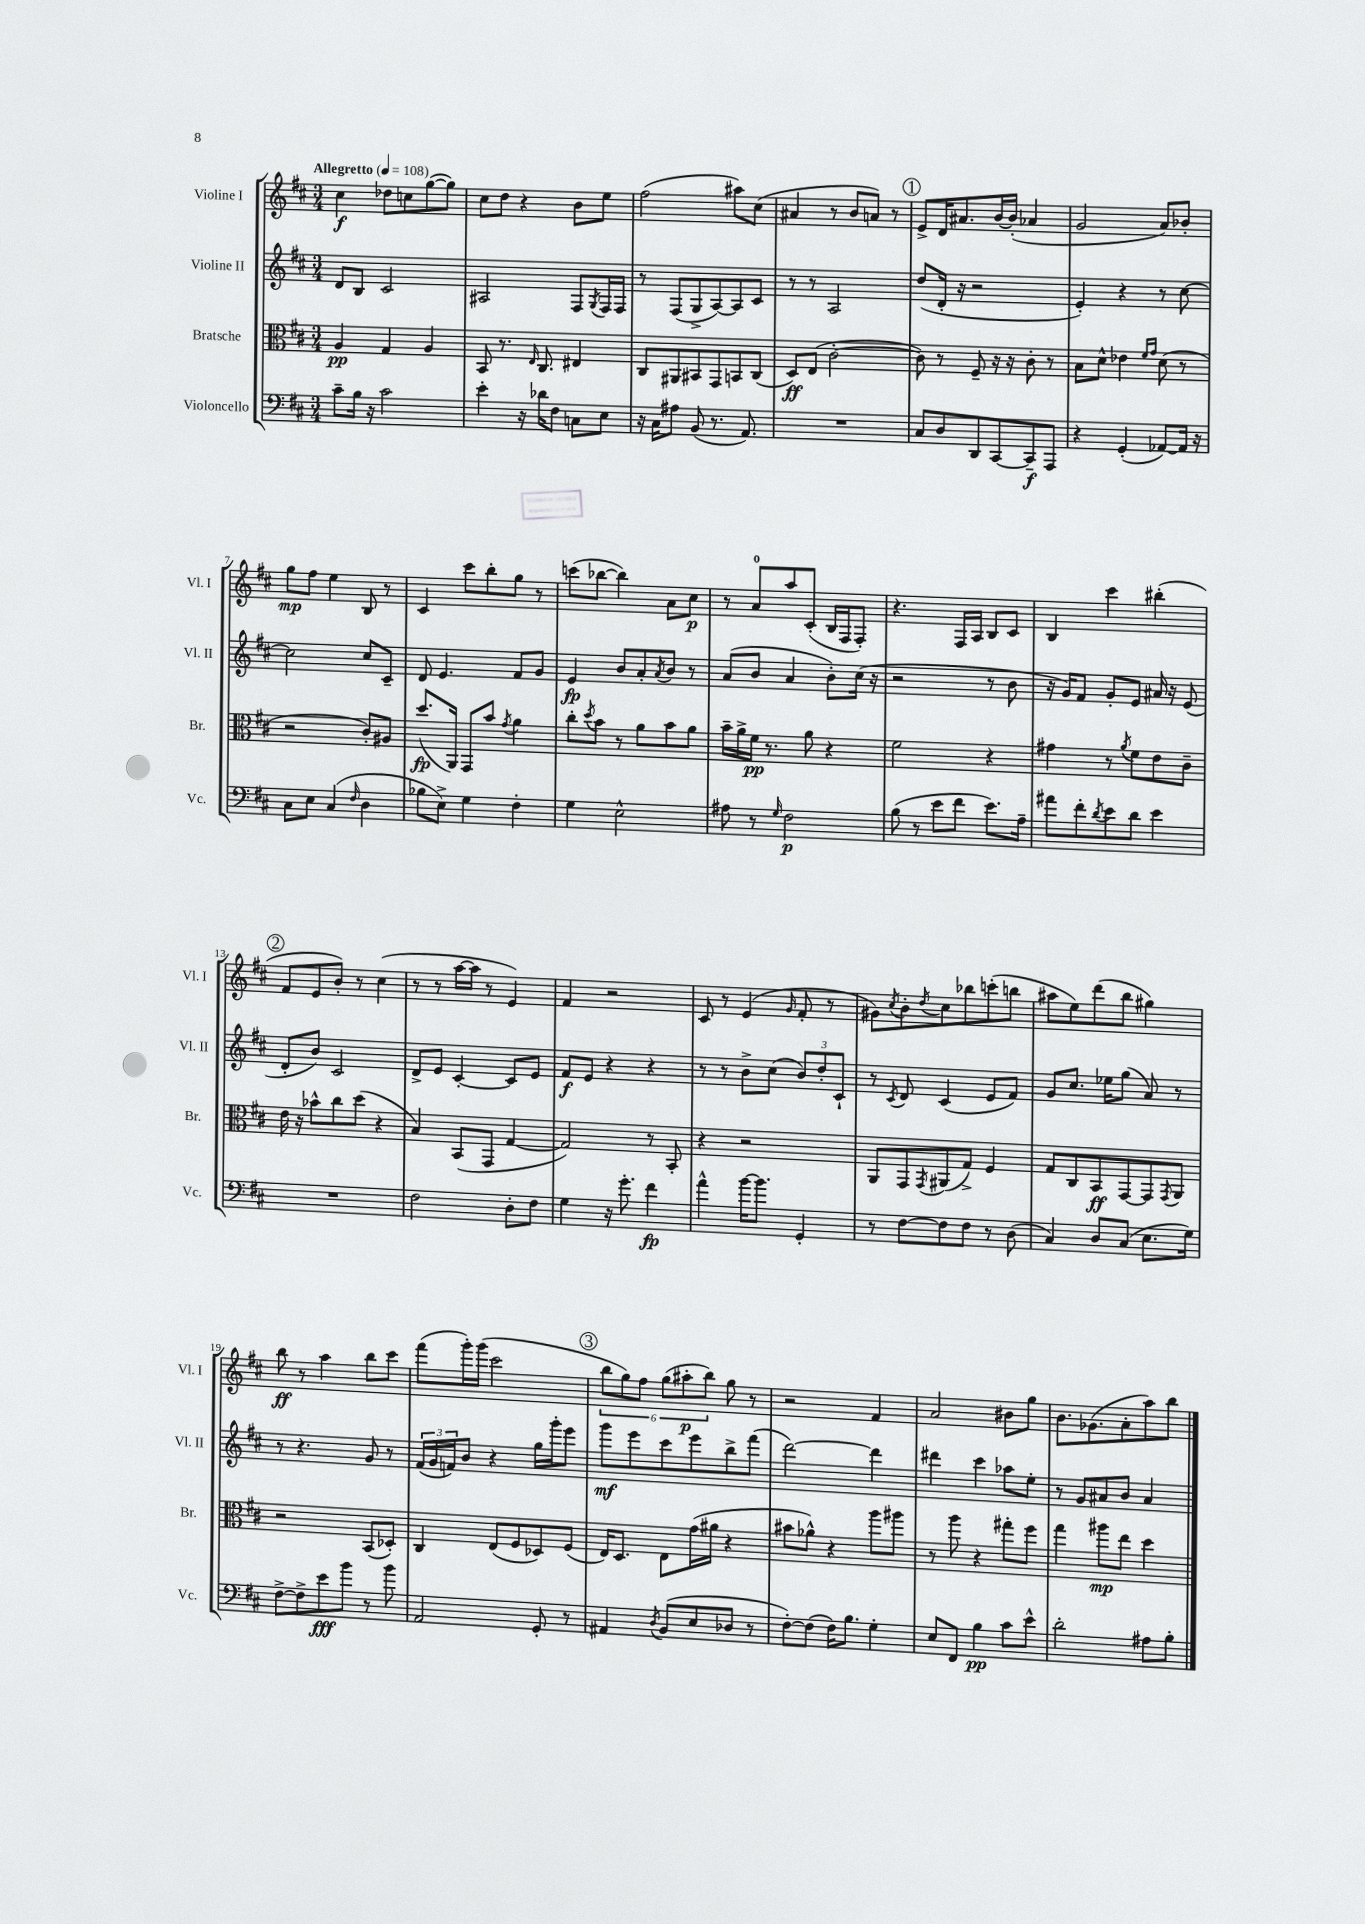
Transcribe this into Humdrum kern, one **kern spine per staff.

**kern	**kern	**kern	**kern
*staff4	*staff3	*staff2	*staff1
*clefF4	*clefC3	*clefG2	*clefG2
*k[f#c#]	*k[f#c#]	*k[f#c#]	*k[f#c#]
*M3/4	*M3/4	*M3/4	*M3/4
*MM108	*MM108	*MM108	*MM108
8c#~\L	4A/	8d/L	4cc#\
16B\Jk	.	8B/J	.
16r	.	.	.
2c#\	4G/	2c#/	8dd-\L
.	.	.	8cc\
.	4A/	.	([8gg\
.	.	.	8gg\]J)
=	=	=	=
4e'\	8BB/	2A#/	8cc#\L
.	8.r	.	8dd\J
16r	.	.	4r
.	16qqE/	.	.
16d-\LK	8.C#/	.	.
8F#\J	.	.	.
8C\L	4E#/	8F#/L	8b\L
.	.	8qG/	.
8E\J	.	16F#/L	8ee\J
.	.	16F#/JJ	.
=	=	=	=
16r	8C#/L	8r	(2ff#\
16C#\LK	.	.	.
8A#\J	8AA#/	(8F#/L	.
(8BB/	8BB#/	8G^/	.
8.r	8GG/	[8A/)	.
.	8BB/	8A/]	8aa#\L)
8.AA/)	.	.	.
.	(8C#/J	8c#/J	(8cc#\J
=	=	=	=
2.r	8D/L)	8r	4a#/
.	(8E/J	8r	.
.	[2c#'\	2A/	8r
.	.	.	8b/L
.	.	.	8a/J)
.	.	.	8r
=	=	=	=
8C#/L	8c#\])	(8dd/L	8e^/L
8D/	8r	16d'/Jk	16d/K
.	.	16r	8.a#/
8DD/	8F#~/	2r	.
[8CC#/	16r	.	[16b/L
.	16r	.	(16b'/]JJ
8CC#~/]	8c#'\	.	4a-/
8AAA/J	8r	.	.
=	=	=	=
4r	8B\L	4e'/)	2g/
.	8d^^\J	.	.
(4GG'/	4e-\	4r	.
.	16qqf#/LL	.	.
.	16qqg/JJ	.	.
[8AA-/L)	(8d\	8r	8a/L)
16AA-/]Jk	8r	[8cc#\	8b-'/J
16r	.	.	.
=	=	=	=
8C#\L	2r	2cc#\]	8gg\L
8E\J	.	.	8ff#\J
(4C#/	.	.	4ee\
16qqF#/	.	.	.
4D\	8c#'/L)	8cc#/L	8B/
.	8A#/J	8c#~/J	8r
=	=	=	=
8B-\L	(8.dd/L	8d/	4c#/
8E^\J)	.	4.e/	.
.	16AA/Jk)	.	.
4G\	8GG/L	.	8ccc#\L
.	8b/J	.	8bb'\
.	8qg/	.	.
4F#'\	4a\	8f#/L	8gg\J
.	.	8g/J	8r
=	=	=	=
4G\	8cc#'\L	4e/	(8ccc\L
.	8qdd/	.	.
.	8b\J	.	[8bb-\J
2E^^\	8r	8b/L	4bb-\])
.	8a\L	8a'/	.
.	.	8qa/	.
.	8b\	8b/J	8a\L
.	8a\J	8r	8cc#\J
=	=	=	=
8A#\	16b~\LL	(8a/L	8r
.	16a^\	.	.
8r	16f#\JJ	8b/J	8a/L
.	8.r	.	.
16qqG/	.	.	.
2F#\	.	4a/	8aa/
.	8a\	.	(8c#'/J
.	4r	8b'\L)	16B/LL
.	.	.	16F#/J
.	.	(16cc#\Jk	8F#'/J)
.	.	16r	.
=	=	=	=
(8B\	2f#\	2r	4.r
8r	.	.	.
8e\L	.	.	.
8f#\J	.	.	16F#/LL
.	.	.	16A/JJ
8.e\L)	4r	8r	8B/L
.	.	8b\	8c#/J
16A~\Jk	.	.	.
=	=	=	=
8a#\L	4g#\	16r	4B/
.	.	16g/LK)	.
8f#'\	.	8f#/J	.
8qd/	.	.	.
8e\	8r	8g'/L	4ccc#\
.	8qa/	.	.
8d\J	8f#\L	8e/J	.
4e\	8e\	16a#/	(4bb#'\
.	.	16r	.
.	8c#~\J	(8e/	.
=	=	=	=
2.r	16e\	8d'/L	8f#/L
.	16r	.	.
.	8b-^^\L	8b/J)	8e/
.	8cc#\	2c#/	8b'/J)
.	(8dd\J	.	8r
.	4r	.	(4cc#\
=	=	=	=
2F#\	4B/)	8d^/L	8r
.	.	8e/J	8r
.	(8BB/L	[4c#'/	[16aa\LL
.	.	.	16aa\]JJ
.	8GG/J	.	8r
8D'\L	[4G/	8c#/]L	4e/)
8F#\J	.	8e/J	.
=	=	=	=
4G\	2G/])	8f#/L	4f#/
.	.	8e/J	.
16r	.	4r	2r
8.g'\	.	.	.
4f#\	8r	4r	.
.	8BB'/	.	.
=	=	=	=
4a^^\	4r	8r	8c#/
.	.	8r	8r
[16b\LK	2r	8b^\L	(4e/
8.b\]J	.	.	.
.	.	(8cc#\J	.
.	.	.	16qqg/
4GG'/	.	12b/L)	8f#'/
.	.	12dd'/	.
.	.	.	8r
.	.	12c#`/J	.
=	=	=	=
8r	8AA/L	8r	8g#\L)
.	.	8qc#/	8qcc#/
[8F#\L	8GG/	8d/	8b'\
.	8qGG/	.	8qdd/
8F#\]	(8AA#/	(4c#/	8cc#\
8F#\J	8G^/J)	.	8bb-\
8r	4F#/	8e/L	(8ccc'\
(8D\	.	8f#/J)	8bb\J
=	=	=	=
4C#/)	8G/L	8g/L	8aa#\L
.	8C#/	8.cc#/J	8ee\)
8D/L	8BB/	.	(8ddd\
.	.	16ee-\LK	.
(8C#/J	[8GG/	(8gg\J	8bb\J
8.E\L	8GG/]	8a/)	4gg#\)
.	8qGG/	.	.
.	8AA/J	8r	.
16G\Jk)	.	.	.
=	=	=	=
[8F#^\L	2r	8r	8bb\
8F#^\]	.	4.r	8r
8e\	.	.	4aa\
8b\J	.	.	.
8r	(8BB/L	8g/	8bb\L
8b\	8D-'/J)	8r	8ccc#\J
=	=	=	=
2AA/	4C#/	(24f#/LL	(8fff#\L
.	.	24g/	.
.	.	24f/J)	.
.	.	8b/J	16ggg'\L)
.	.	.	(16ggg\JJ
.	(8E/L	4r	2ccc#\
.	8F#/	.	.
8GG'/	8D-/)	16gg\LL	.
.	.	16ggg'\J	.
8r	(8F#/J	8eee\J	.
=	=	=	=
4AA#/	16E/LK)	8ggg\L	12bb\L
.	8.D/J	.	.
.	.	.	12gg\)
.	.	8eee\	.
.	.	.	12ff#\J
8qD/	.	.	.
(8BB/L	8E\L	8ccc#\	(12gg\L
.	.	.	12aa#'\
8E/	(16g\L	8eee\	.
.	.	.	12bb\J)
.	16a#\JJ	.	.
8D-/J	4r	8bb^\	8gg\
8r	.	(8fff#\J	8r
=	=	=	=
[8F#'\L)	8b#\L	[2ddd\)	2r
(8F#\]J	8a-^^\J)	.	.
16F#\LK)	4r	.	.
8.B\J	.	.	.
4G'\	8aa\L	4ddd\]	4f#/
.	8aa#\J	.	.
=	=	=	=
8E/L	8r	4ddd#\	2a/
8FF#/J	8aa\	.	.
4B\	4r	4ccc#\	.
8c#\L	8gg#'\L	8aa-\L	8b#\L
8e^^\J	8ff#\J	8ee'\J	8gg\J
=	=	=	=
2d'\	4gg\	8r	8.b\L
.	.	8g/L	.
.	.	.	(8.g-\
.	8aa#\L	8a#/	.
.	8ee\J	8b/J	8a'\
8A#\L	4dd\	4a#/	8aa\)
8B'\J	.	.	8bb\J
==	==	==	==
*-	*-	*-	*-
